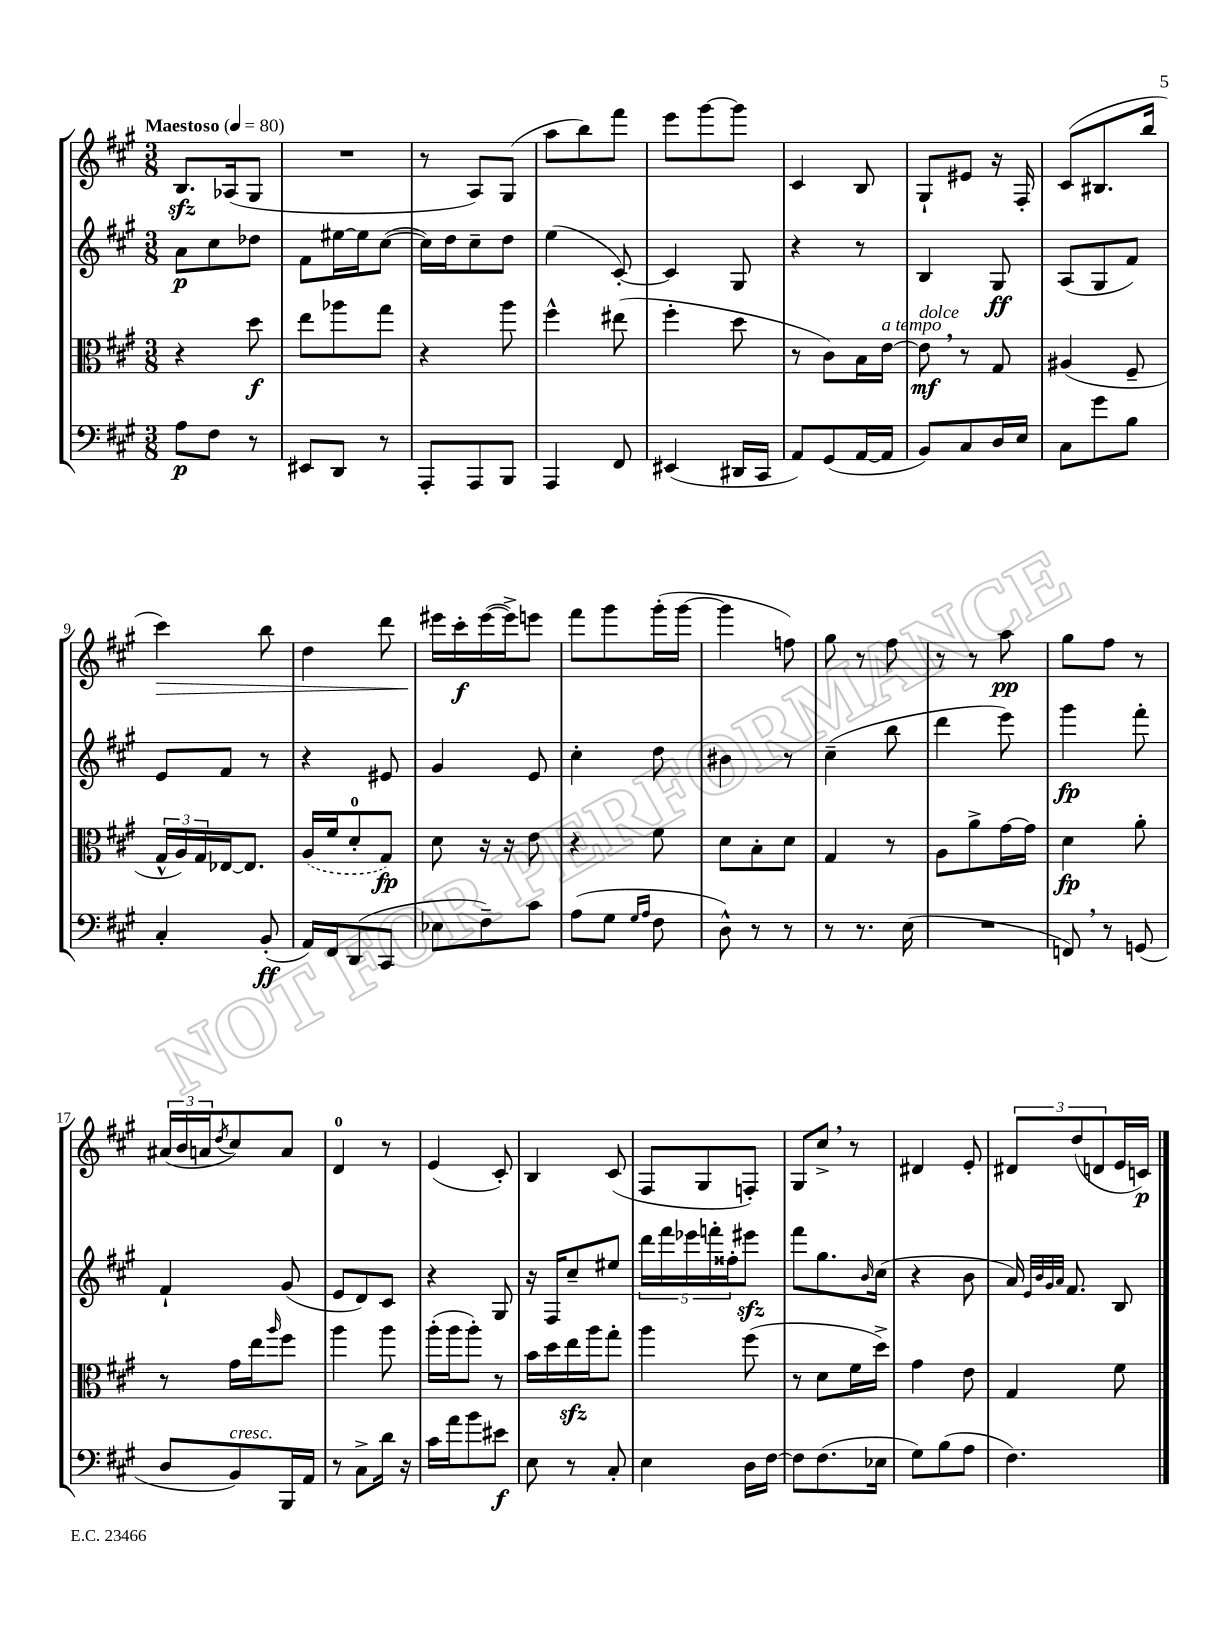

**kern	**kern	**kern	**kern
*staff4	*staff3	*staff2	*staff1
*clefF4	*clefC3	*clefG2	*clefG2
*k[f#c#g#]	*k[f#c#g#]	*k[f#c#g#]	*k[f#c#g#]
*M3/8	*M3/8	*M3/8	*M3/8
*MM80	*MM80	*MM80	*MM80
8A	4r	8a	8.B
8F#	.	8cc#	.
.	.	.	(16A-
8r	8dd	8dd-	8G#
=	=	=	=
8EE#	8ee	8f#	4.r
8DD	8aa-	[16ee#	.
.	.	16ee#]	.
8r	8gg#	([8cc#	.
=	=	=	=
8AAA'	4r	16cc#])	8r
.	.	16dd	.
8AAA	.	8cc#~	8A)
8BBB	8aa	8dd	(8G#
=	=	=	=
4AAA	4ff#^^	(4ee	8aa
.	.	.	8bb)
8FF#	(8ee#	[8c#')	8fff#
=	=	=	=
(4EE#	4ff#'	4c#]	8eee
.	.	.	[8ggg#
16DD#	8dd	8G#	8ggg#]
16CC#	.	.	.
=	=	=	=
8AA)	8r	4r	4c#
(8GG#	8c#)	.	.
[16AA	16B	8r	8B
16AA]	[16e	.	.
=	=	=	=
8BB)	8e]	4B	8G#`
8C#	8r	.	8e#
16D	8G#	8G#	16r
16E	.	.	16F#'
=	=	=	=
8C#	(4A#	(8A	(8c#
8g#	.	8G#	8.B#
8B	8F#~	8f#)	.
.	.	.	16bb
=	=	=	=
4C#'	24G#^^	8e	4ccc#)
.	24A)	.	.
.	24G#	.	.
.	[16E-	8f#	.
.	8.E-]	.	.
(8BB'	.	8r	8bb
=	=	=	=
16AA)	(16A	4r	4dd
16FF#	16f#	.	.
(8DD	8d'	.	.
8CC#	8G#)	8e#	8ddd
=	=	=	=
8E-	8d	4g#	16eee#
.	.	.	16ccc#'
8F#~)	16r	.	([16eee#
.	16r	.	16eee#^])
8c#	8e	8e	8eee
=	=	=	=
(8A	4r	4cc#'	8fff#
8G#	.	.	8ggg#
16qqG#	.	.	.
16qqA	.	.	.
8F#	8f#	8dd	(16ggg#'
.	.	.	[16ggg#
=	=	=	=
8D^^)	8d	4b#	4ggg#]
8r	8B'	.	.
8r	8d	8r	8ff)
=	=	=	=
8r	4G#	(4cc#~	8gg#
8.r	.	.	8r
.	8r	8bb	8ff#
(16E	.	.	.
=	=	=	=
4.r	8A	4ddd	8r
.	8a^	.	8r
.	[16g#	8eee)	8aa
.	16g#]	.	.
=	=	=	=
8FF)	4d	4ggg#	8gg#
8r	.	.	8ff#
(8GG	8a'	8fff#'	8r
=	=	=	=
8D	8r	4f#`	(24a#
.	.	.	24b
.	.	.	24a
.	.	.	8qdd
8BB)	16g#	.	8cc#)
.	16ee	.	.
.	16qqaa	.	.
16BBB	8ff#	(8g#	8a
16AA	.	.	.
=	=	=	=
8r	4aa	8e	4d
8C#^	.	8d)	.
16d	8aa	8c#	8r
16r	.	.	.
=	=	=	=
16c#	(16aa'	4r	(4e
16a	16aa	.	.
8b	8aa')	.	.
8e#	8r	8G#	8c#')
=	=	=	=
8E	16b	16r	4B
.	16dd	16F#	.
8r	16ee	8cc#~	.
.	16aa	.	.
8C#'	8gg#'	8ee#	(8c#
=	=	=	=
4E	4aa	20ddd	8F#
.	.	20fff#	.
.	.	20eee-	.
.	.	.	8G#
.	.	20fff'	.
.	.	20ff##'	.
16D	(8ff#	8eee#	8F')
[16F#	.	.	.
=	=	=	=
8F#]	8r	8fff#	8G#
(8.F#	8d	8.gg#	8cc#^
.	16f#	.	8r
.	.	16qqb	.
16E-	16dd^)	(16cc#	.
=	=	=	=
8G#)	4g#	4r	4d#
(8B	.	.	.
8A	8e	8b	8e'
=	=	=	=
4.F#)	4G#	16a)	12d#
.	.	32qqe	.
.	.	32qqb	.
.	.	32qqg#	.
.	.	32qqa	.
.	.	8.f#	.
.	.	.	(12dd
.	.	.	12d
.	8f#	8B	16e
.	.	.	16c)
==	==	==	==
*-	*-	*-	*-
